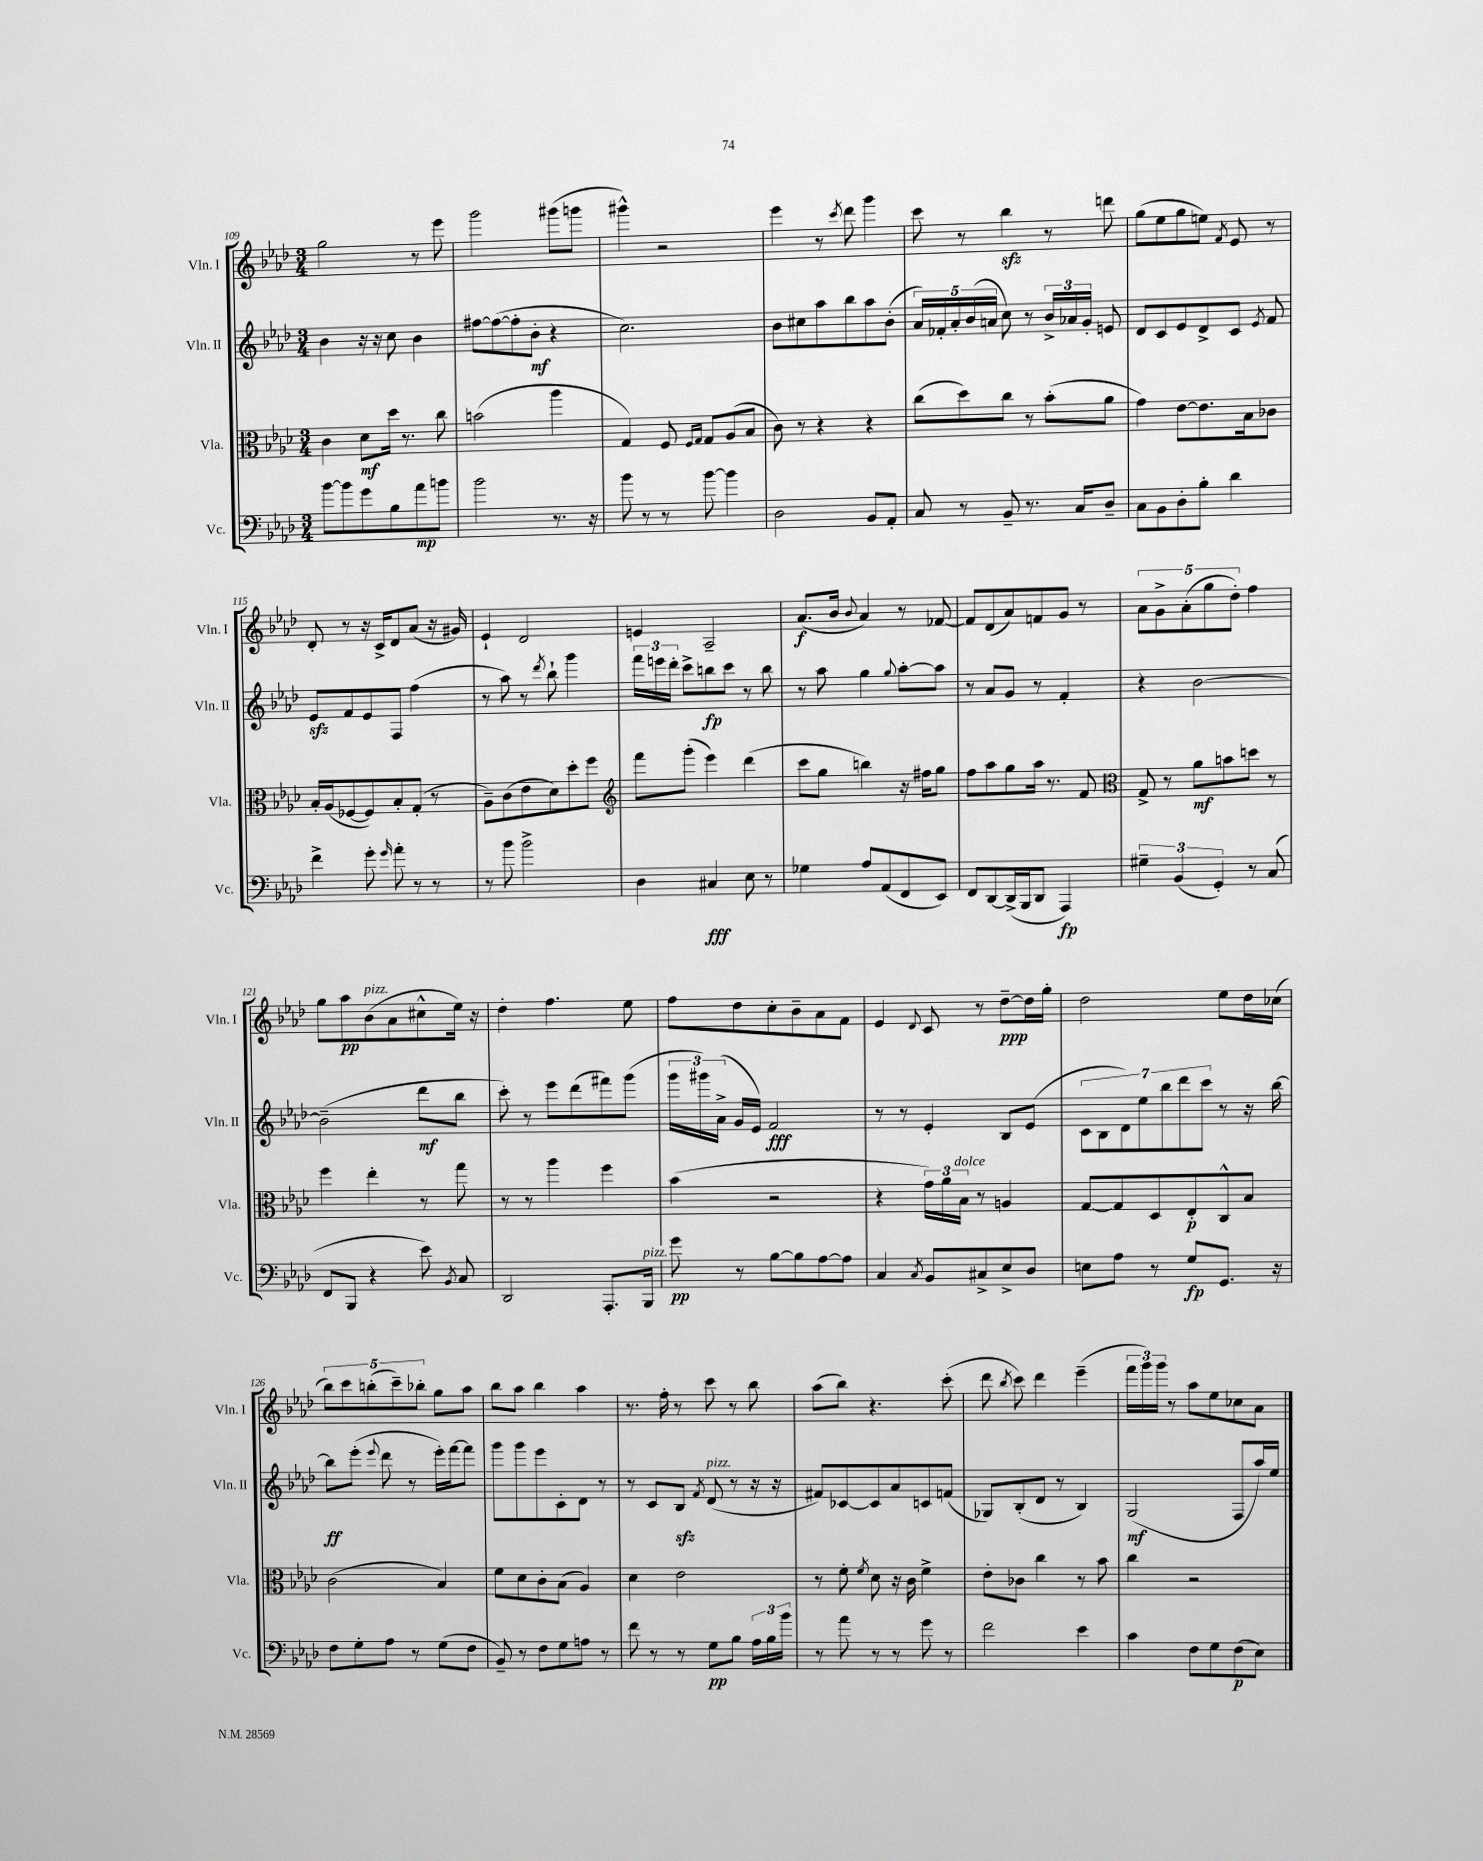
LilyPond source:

<<
\new StaffGroup <<
\new Staff = "s0" \with { instrumentName = "Vln. I" shortInstrumentName = "Vln. I" } {
    \clef treble \key aes \major \numericTimeSignature \time 3/4
    \autoBeamOff g''2 r8 ees'''8 |
    g'''2 gis'''8[( g'''8] |
    gis'''4-^) r2 |
    ees'''4 r8 \acciaccatura { c'''8 } des'''8 g'''4 |
    c'''8 r8 bes''4\sfz r8 d'''8 |
    g''8[( ees''8 g''8 e''8]) \acciaccatura { f'8 } ees'8 r8 |
    des'8-. r8 r16 c'16[-> des'8 aes'8]( r16 gis'16) |
    ees'4-! des'2 |
    e'4 aes2-- |
    aes'8.[\f( bes'16] \appoggiatura { bes'8 } aes'4) r8 fes'8~ |
    fes'8[ des'8( aes'8) f'8 g'8] r8 |
    \tuplet 5/4 { aes'8[ g'8-> aes'8-.( g''8 des''8]-.) } f''4 |
    g''8[ aes''8\pp bes'8^\markup { \italic "pizz." }( aes'8 cis''8-^ ees''16]) r16 |
    des''4-. f''4. ees''8 |
    f''8[ des''8 c''8-. bes'8-- aes'8 f'8] |
    ees'4 \appoggiatura { des'8 } c'8 r8 des''8[~--\ppp des''16 g''16]-. |
    des''2 ees''8[ des''16 ces''16]( |
    \tuplet 5/4 { bes''8[) c'''8 b''8-.( c'''8--) bes''8]-. } g''8[ aes''8] |
    bes''8[ aes''8] bes''4 aes''4 |
    r8. f''16-. r8 c'''8 r8 bes''8 |
    aes''8[( bes''8]) r4. c'''8-.( |
    des'''8 \acciaccatura { bes''8 } c'''8) des'''4 ees'''4--( |
    \tuplet 3/2 { f'''16[ g'''16) g'''16] } r8 aes''8[ ees''8 ces''8 aes'8] \bar "|." |
}
\new Staff = "s1" \with { instrumentName = "Vln. II" shortInstrumentName = "Vln. II" } {
    \clef treble \key aes \major \numericTimeSignature \time 3/4
    \autoBeamOff bes'4 r16 r16 c''8 bes'4 |
    fis''8[~ fis''8~( fis''8-. bes'8]-.\mf r4 |
    c''2.) |
    bes'8[ cis''8 aes''8 bes''8 aes''8 bes'8]-.( |
    \tuplet 5/4 { aes'16[) fes'16-. aes'16-. bes'16( a'16] } c''8) r8 \tuplet 3/2 { bes'16[-> aes'16 g'16]-. } e'8 |
    des'8[ c'8 ees'8 des'8-> c'8] \acciaccatura { ees'8 } f'8 |
    ees'8[\sfz f'8 ees'8 f8] f''4( |
    r8 aes''8) r8 \acciaccatura { des'''8 } bes''8-! g'''4 |
    \tuplet 3/2 { f'''16[ e'''16 des'''16]-. } c'''8[-> b''8\fp c'''8] r8 b''8 |
    r8 aes''8 g''4 \appoggiatura { g''8 } aes''8[~-. aes''8] |
    r8 aes'8[ g'8] r8 f'4-. |
    r4 bes'2~ |
    bes'2--( des'''8[\mf bes''8] |
    c'''8-.) r8 ees'''8[ des'''8( fis'''8) g'''8]( |
    \tuplet 3/2 { g'''16[ gis'''16) aes'16]->( } g'16[ ees'16]) f'2\fff |
    r8 r8 ees'4-. bes8[ ees'8]( |
    \tuplet 7/4 { c'8[ bes8 des'8) ees''8 bes''8 des'''8 c'''8] } r8 r16 bes''16~ |
    bes''8[\ff ees'''8]-.( \appoggiatura { ees'''8 } des'''8 r8 ees'''16[-.) f'''16~ f'''8] |
    g'''8[ g'''8 ees'''8 c'8-. des'8] r8 |
    r8 c'8[ bes8]\sfz \acciaccatura { f'8 } des'8^\markup { \italic "pizz." }( r8 r16 r16 |
    fis'8[) ces'8~ ces'8 aes'8 c'8 f'8]( |
    ges8[) bes8-.( des'8] r8 bes4) |
    g2\mf( f8[ aes''16) ees''16] \bar "|." |
}
\new Staff = "s2" \with { instrumentName = "Vla." shortInstrumentName = "Vla." } {
    \clef alto \key aes \major \numericTimeSignature \time 3/4
    \autoBeamOff c'4 des'8[\mf des''16] r8. c''8 |
    b'2( aes''4 |
    g4) f8 \grace { f16[ g16] } g8[ aes8( bes8] |
    c'8) r8 r4 r4 |
    c''8[( des''8) c''8] r8 bes'8[-.( aes'8] |
    g'4) ees'8[~ ees'8. bes16 ces'8] |
    bes16[-. aes16( fes8~ fes8) bes8-. g8]-.( r8 |
    aes8[--) c'8( ees'8 des'8) des''8-. f''8] |
    \clef treble f'''8[ g'''8]-.( ees'''4) des'''4( |
    c'''8[ g''8] b''4) r16 fis''16[ g''8] |
    f''8[ aes''8 g''8 aes''16] r8. f'8 |
    \clef alto g8-> r8 aes'8[\mf b'8 d''8] r8 |
    f''4 ees''4-. r8 g''8 |
    r8 r8 aes''4 f''4 |
    bes'4( r2 |
    r4 \tuplet 3/2 { g'16[) aes'16 bes16]^\markup { \italic "dolce" } } r8 a4 |
    g8[~ g8 des8 ees8-.\p c8-^ bes8] |
    c'2( bes4) |
    f'8[ des'8 c'8-. bes8]( aes4) |
    des'4 ees'2 |
    r8 f'8-. \acciaccatura { f'8 } des'8 r16 c'16 f'4-> |
    ees'8[-. ces'8] c''4 r8 bes'8 |
    c''4 r2 \bar "|." |
}
\new Staff = "s3" \with { instrumentName = "Vc." shortInstrumentName = "Vc." } {
    \clef bass \key aes \major \numericTimeSignature \time 3/4
    \autoBeamOff bes'8[~ bes'8 g'8 bes8 aes'8\mp b'8] |
    bes'2 r8. r16 |
    bes'8 r8 r8 bes'8~ bes'4 |
    des2 bes,8[ aes,8]-. |
    c8 r8 bes,8-- r8. c16[ des8]-- |
    c8[ bes,8 des8-. bes8]-. des'4 |
    f'4-> g'8-. \grace { g'16 } aes'8-. r8 r8 |
    r8 bes'8 bes'2-> |
    des4 cis4\fff ees8 r8 |
    ges4 aes8[ aes,8( f,8 ees,8]) |
    f,8[ des,8~ des,16->( bes,,16 des,8] aes,,4\fp) |
    \tuplet 3/2 { gis4-- bes,4( g,4-.) } r8 c8( |
    f,8[ bes,,8] r4 ees'8) \acciaccatura { bes,8 } c8 |
    des,2 aes,,8.[-. bes,,16]^\markup { \italic "pizz." } |
    g'8\pp r8 bes8[~ bes8 aes8~ aes8] |
    c4 \acciaccatura { c8 } bes,8[ cis8-> ees8-> des8] |
    e8[ aes8] r8 g8[\fp g,8.] r16 |
    f8[ g8-. aes8] r8 g8[( f8] |
    bes,8--) r8 f8[ g8 a8] r8 |
    f'8 r8 r8 g8[\pp bes8] \tuplet 3/2 { aes16[ bes16 bes'16] } |
    r8 aes'8 r8 r8 g'8 r8 |
    f'2 ees'4 |
    c'4 f8[ g8 f8\p( ees8]) \bar "|." |
}
>>
>>
\layout { \context { \Score currentBarNumber = #109 } }
